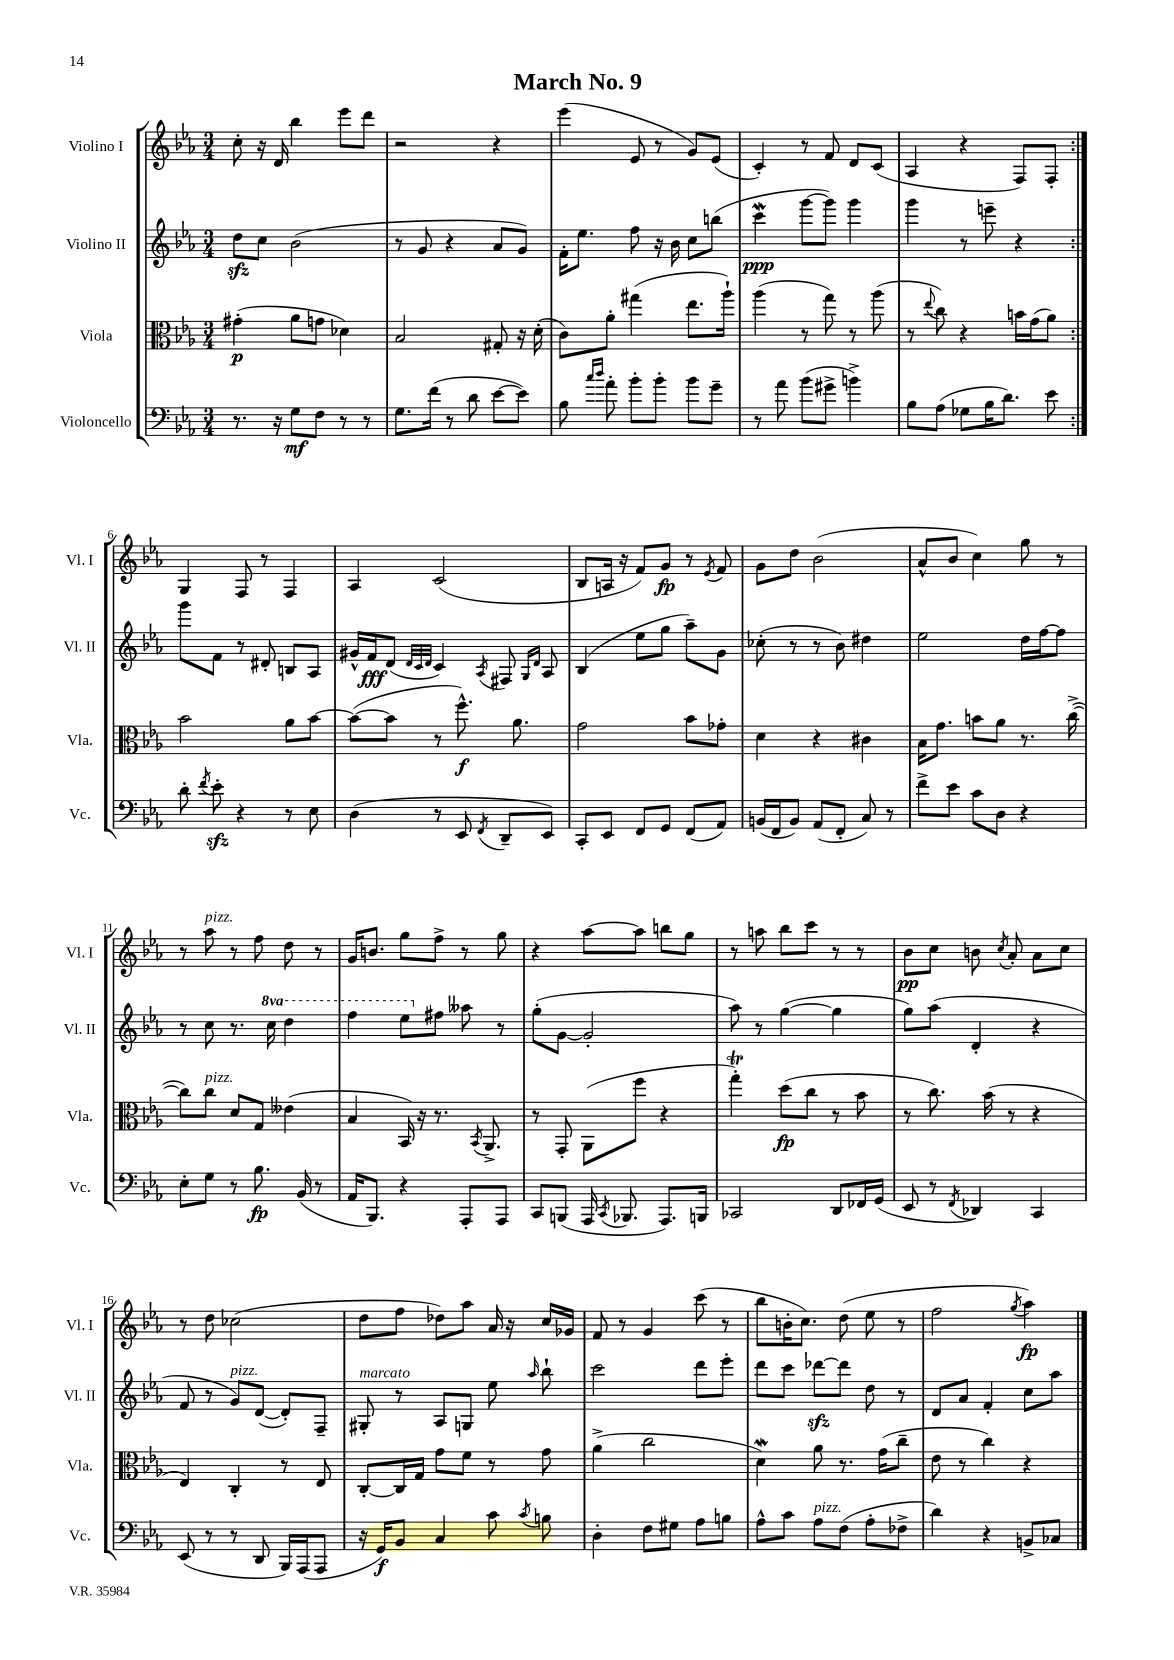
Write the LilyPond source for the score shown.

\header { title = "March No. 9" }
<<
\new StaffGroup <<
\new Staff = "s0" \with { instrumentName = "Violino I" shortInstrumentName = "Vl. I" } {
    \clef treble \key ees \major \numericTimeSignature \time 3/4
    \autoBeamOff \repeat volta 2 { c''8-. r16 d'16 bes''4 ees'''8[ d'''8] |
    r2 r4 |
    ees'''4( ees'8 r8 g'8[) ees'8]( |
    c'4-.) r8 f'8 d'8[ c'8]( |
    aes4 r4 f8[) f8]-. | }
    g4 f8 r8 f4 |
    aes4 c'2( |
    bes8[ a16] r16 f'8[) g'8]\fp r8 \acciaccatura { ees'8 } f'8 |
    g'8[ d''8] bes'2( |
    aes'8[-^ bes'8] c''4) g''8 r8 |
    r8 aes''8^\markup { \italic "pizz." } r8 f''8 d''8 r8 |
    g'16[ b'8.] g''8[ f''8]-> r8 g''8 |
    r4 aes''8[~ aes''8] b''8[ g''8] |
    r8 a''8 bes''8[ c'''8] r8 r8 |
    bes'8[\pp c''8] b'8 \acciaccatura { c''8 } aes'8-. aes'8[ c''8] |
    r8 d''8 ces''2( |
    d''8[ f''8] des''8[) aes''8] aes'16 r16 c''16[ ges'16] |
    f'8 r8 g'4 c'''8( r8 |
    bes''8[ b'16-. c''8.]) d''8( ees''8 r8 |
    f''2 \acciaccatura { g''8 } aes''4\fp) \bar "|." |
}
\new Staff = "s1" \with { instrumentName = "Violino II" shortInstrumentName = "Vl. II" } {
    \clef treble \key ees \major \numericTimeSignature \time 3/4 \set Staff.ottavationMarkups = #ottavation-simple-ordinals
    \autoBeamOff \repeat volta 2 { d''8[\sfz c''8] bes'2( |
    r8 g'8 r4 aes'8[ g'8]) |
    f'16[-. ees''8.] f''8 r16 bes'16 c''8[ b''8]( |
    c'''4\mordent\ppp g'''8[~ g'''8]) g'''4 |
    g'''4 r8 e'''8-- r4 | }
    g'''8[ f'8] r8 dis'8-. b8[ aes8] |
    gis'16[-^ f'16\fff d'8]( \grace { d'32[ c'32 d'32] } c'4) \acciaccatura { aes8 } fis8 \grace { g16[ d'16] } aes8 |
    bes4( ees''8[ g''8] aes''8[--) g'8] |
    ces''8-.( r8 r8 bes'8) dis''4 |
    ees''2 d''16[ f''16~ f''8] |
    r8 c''8 r8. \ottava #1 c'''16 d'''4 |
    f'''4 ees'''8[ \ottava #0 fis''8] aeses''8 r8 |
    g''8[-.( g'8]~ g'2-. |
    aes''8) r8 g''4~( g''4 |
    g''8[) aes''8]( d'4-. r4 |
    f'8 r8 g'8[^\markup { \italic "pizz." }) d'8]~( d'8[-.) f8]-- |
    gis8-.^\markup { \italic "marcato" } r8 aes8[ g8] ees''8 \grace { aes''16 } bes''8-! |
    c'''2 d'''8[ ees'''8]-. |
    d'''8[ c'''8] des'''8[~\sfz des'''8] d''8 r8 |
    d'8[ aes'8] f'4-. c''8[ aes''8] \bar "|." |
}
\new Staff = "s2" \with { instrumentName = "Viola" shortInstrumentName = "Vla." } {
    \clef alto \key ees \major \numericTimeSignature \time 3/4
    \autoBeamOff \repeat volta 2 { gis'4-.\p( aes'8[ g'8] des'4) |
    bes2 gis8-. r16 d'16-.( |
    c'8[) aes'8]-. gis''4( ees''8.[ aes''16]-!) |
    aes''4( r8 g''8) r8 aes''8( |
    r8 \appoggiatura { ees''8 } c''8) r4 b'16[ g'16( aes'8]) | }
    bes'2 aes'8[ bes'8]~ |
    bes'8[~( bes'8] r8 f''8.-^\f) aes'8. |
    g'2 bes'8[ ges'8]-. |
    d'4 r4 cis'4 |
    bes16[ g'8.] b'8[ aes'8] r8. c''16~->( |
    c''8[) c''8]^\markup { \italic "pizz." } d'8[ g8] eeses'4( |
    bes4 bes,16) r16 r8. \acciaccatura { bes,8 } aes,8.-> |
    r8 g,8-. aes,8[( f''8] r4 |
    g''4-.\trill) d''8[\fp( c''8] r8 bes'8 |
    r8 c''8.) bes'16( r8 r4 |
    ees4) c4-. r8 ees8 |
    c8[~-. c16 g16] g'8[ f'8] r8 g'8 |
    aes'4->( c''2 |
    d'4\mordent) aes'8 r8. g'16[( c''8]-- |
    ees'8 r8 c''4) r4 \bar "|." |
}
\new Staff = "s3" \with { instrumentName = "Violoncello" shortInstrumentName = "Vc." } {
    \clef bass \key ees \major \numericTimeSignature \time 3/4
    \autoBeamOff \repeat volta 2 { r8. r16 g8[\mf f8] r8 r8 |
    g8.[ f'16]( r8 d'8 ees'8[~ ees'8]) |
    bes8 \grace { c''16[ d''16] } aes'8-. bes'8[-. bes'8]-. bes'8[ g'8]-- |
    r8 aes'8 bes'8[( gis'8]-> b'4->) |
    bes8[ aes8]( ges8[ bes16 d'8.]) ees'8 | }
    d'8-. \acciaccatura { f'8 } ees'8-.\sfz r4 r8 ees8 |
    d4( r8 ees,8 \acciaccatura { f,8 } d,8[-- ees,8]) |
    c,8[-. ees,8] f,8[ g,8] f,8[( aes,8]) |
    b,16[( f,16 b,8]) aes,8[( f,8]-. c8) r8 |
    f'8[-> ees'8] c'8[ d8] r4 |
    ees8[-. g8] r8 bes8.\fp bes,16( r8 |
    aes,16[ bes,,8.]) r4 aes,,8[-. aes,,8] |
    c,8[ b,,8]( aes,,16 \acciaccatura { c,8 } bes,,8. aes,,8.[) b,,16] |
    ces,2 d,8[ fes,16 g,16]( |
    ees,8 r8 \acciaccatura { f,8 } des,4) c,4 |
    ees,8( r8 r8 d,8 bes,,16[) aes,,16( aes,,8] |
    r16 g,16[\f) bes,8] c4 c'8 \acciaccatura { c'8 } b8 |
    d4-. f8[ gis8] aes8[ b8] |
    aes8[-^ c'8] aes8[^\markup { \italic "pizz." } f8]( aes8[-. fes8]-> |
    d'4) r4 b,8[-> ces8] \bar "|." |
}
>>
>>
